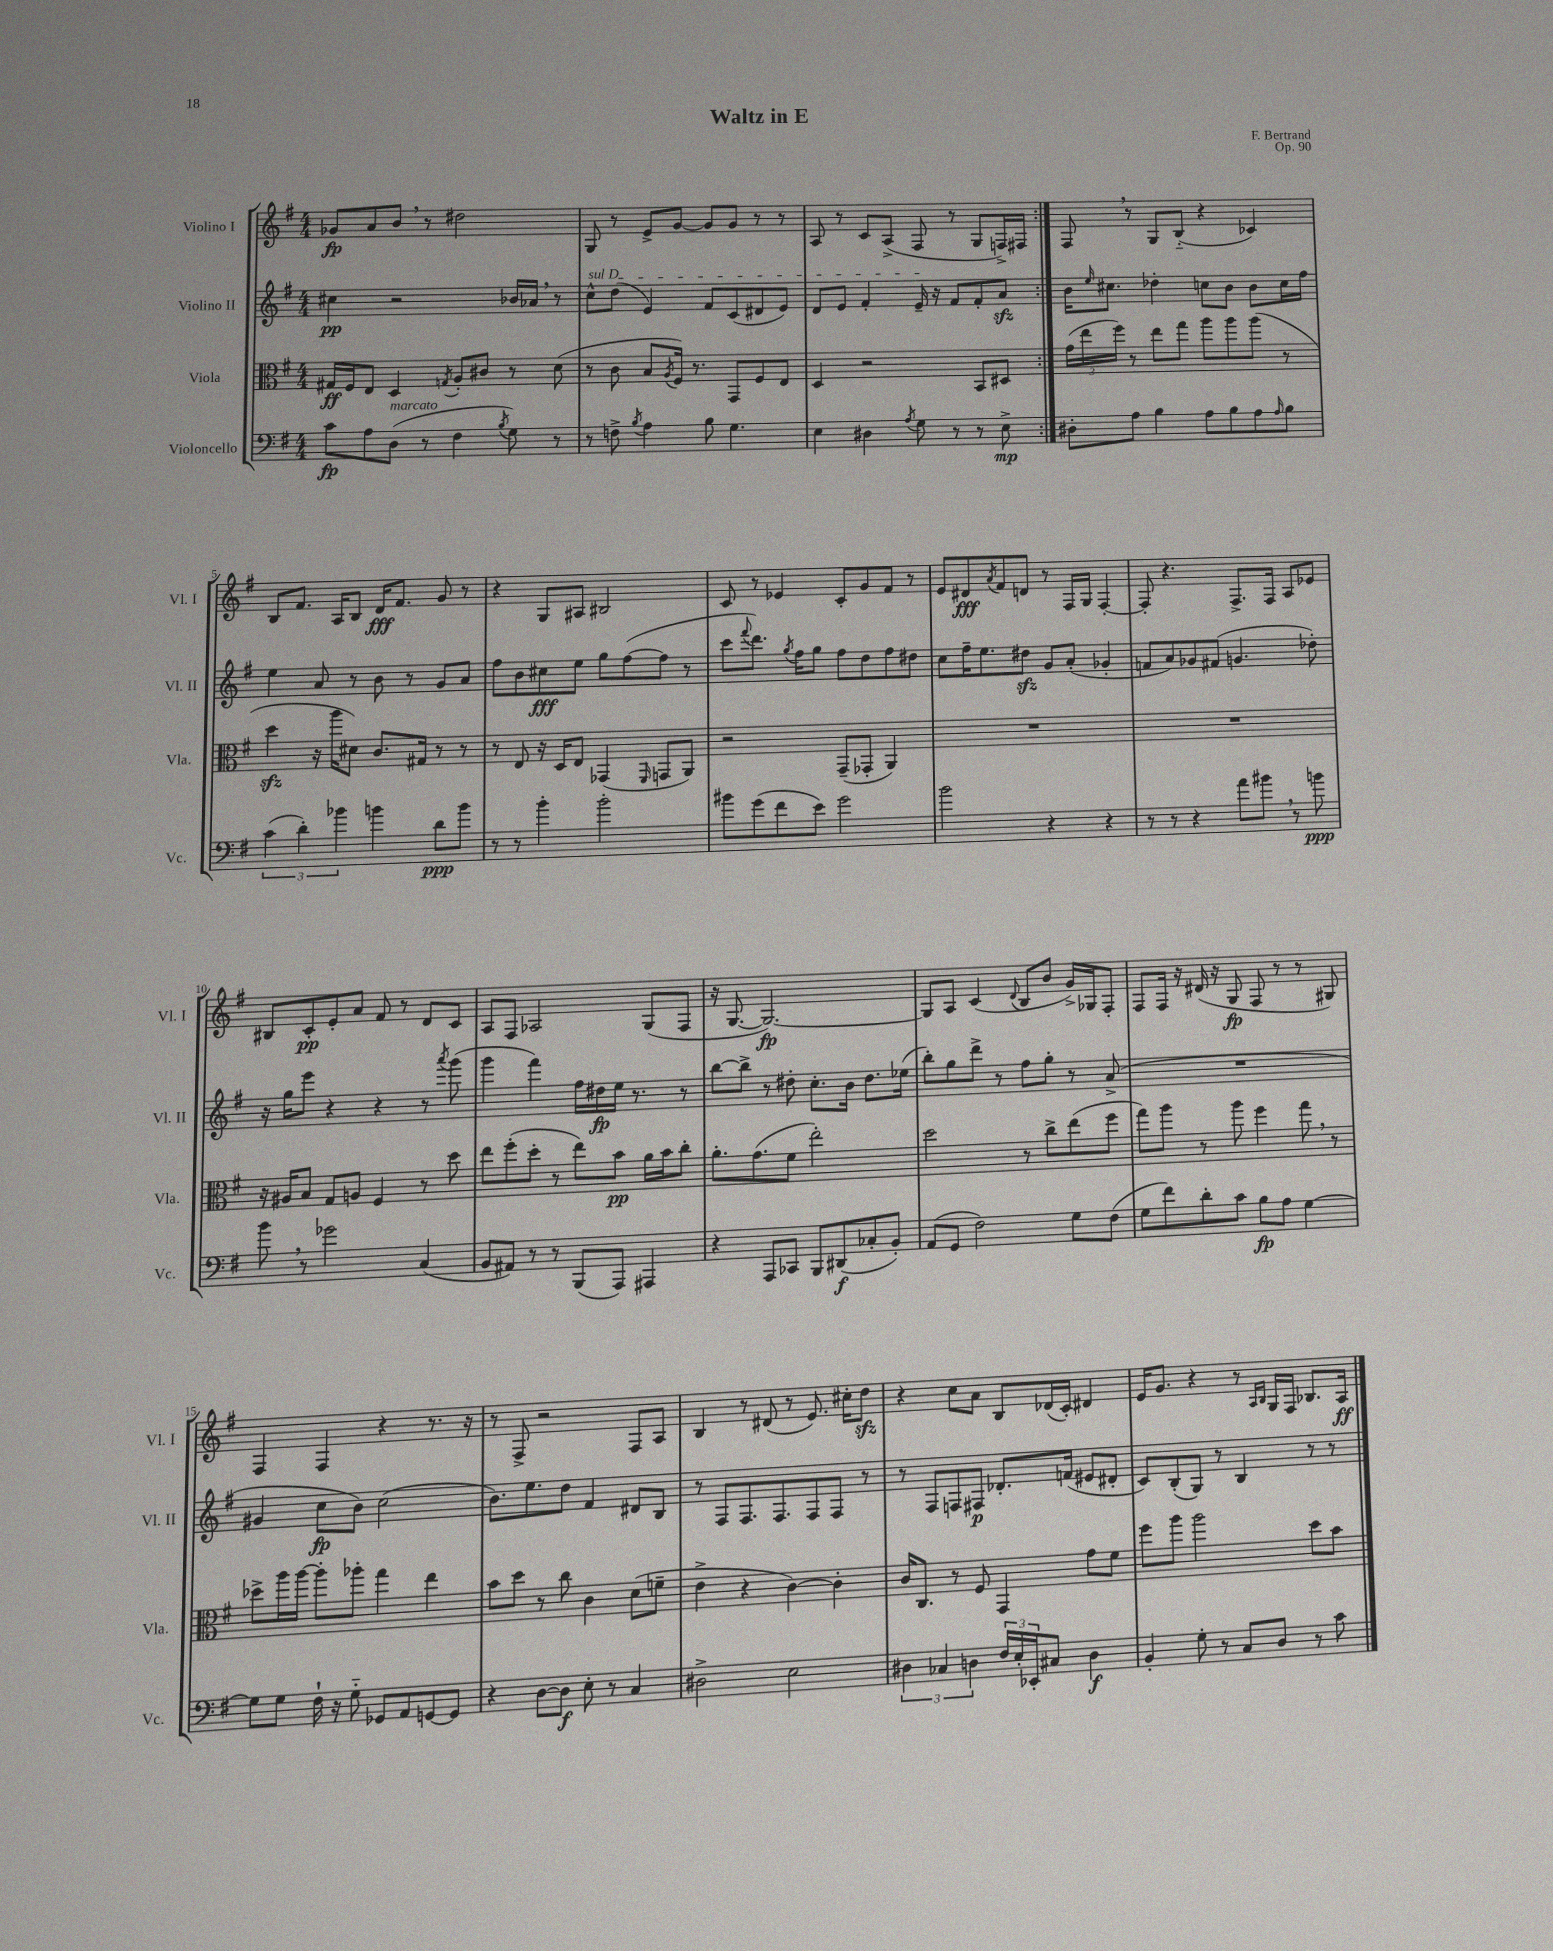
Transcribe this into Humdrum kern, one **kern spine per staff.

**kern	**dynam	**kern	**dynam	**kern	**dynam	**kern	**dynam
*part4	*part4	*part3	*part3	*part2	*part2	*part1	*part1
*staff4	*staff4	*staff3	*staff3	*staff2	*staff2	*staff1	*staff1
*I"Violoncello	*	*I"Viola	*	*I"Violino II	*	*I"Violino I	*
*I'Vc.	*	*I'Vla.	*	*I'Vl. II	*	*I'Vl. I	*
*clefF4	*	*clefC3	*	*clefG2	*	*clefG2	*
*k[f#]	*	*k[f#]	*	*k[f#]	*	*k[f#]	*
*M4/4	*	*M4/4	*	*M4/4	*	*M4/4	*
=1	=1	=1	=1	=1	=1	=1	=1
8c\L	fp	16G#X/LL	ff	4cc#X\	pp	8g-X/L	fp
.	.	16F#/J	.	.	.	.	.
8A\	.	8E/J	.	.	.	8a/	.
!LO:TX:a:i:t=marcato	!	!	!	!	!	!	!
(8D\J	.	4D/	.	2r	.	8b,/J	.
8r	.	.	.	.	.	8r	.
.	.	8qGn/	.	.	.	.	.
4F#\	.	8A'/L	.	.	.	2dd#X\	.
.	.	8c#X/J	.	.	.	.	.
8qB/	.	.	.	.	.	.	.
8G\)	.	8r	.	16b-X/LL	.	.	.
.	.	.	.	16a-X,/JJ	.	.	.
8r	.	(8d\	.	8r	.	.	.
=2	=2	=2	=2	=2	=2	=2	=2
!	!	!	!	!LO:TX:a:i:t=sul D	!	!	!
8r	.	8r	.	8cc^^\L	.	8G/	.
8Fn^\	.	8c\	.	(8dd\J	.	8r	.
8qB/	.	.	.	.	.	.	.
4A\	.	8B/L	.	4e/)	.	8e^/L	.
.	.	8qA/	.	.	.	.	.
.	.	16F#/Jk)	.	.	.	[8g/J	.
.	.	8.r	.	.	.	.	.
8B\	.	.	.	8f#/L	.	8g/L]	.
4.G\	.	8GG/L	.	(8c/	.	8g/J	.
.	.	8F#/	.	8d#X/	.	8r	.
.	.	8E/J	.	8e/J)	.	8r	.
=3	=3	=3	=3	=3	=3	=3	=3
4E\	.	4D/	.	8d/L	.	8A/	.
.	.	.	.	8e/J	.	8r	.
4D#X\	.	2r	.	4f#'/	.	8c/L	.
.	.	.	.	.	.	(8A^/J	.
8qA/	.	.	.	.	.	.	.
8G\	.	.	.	16e~/	.	8F#/	.
.	.	.	.	16r	.	.	.
8r	.	.	.	8f#/L	.	8r	.
8r	.	8BB/L	.	8f#'/	.	8G/L	.
8E^\	mp	8D#X/J	.	8azz/J	.	16Fn^/L)	.
.	.	.	.	.	.	16F#X/JJ	.
=4:|!	=4:|!	=4:|!	=4:|!	=4:|!	=4:|!	=4:|!	=4:|!
8D#X'\L	.	(24g\LL	.	16b\KL	.	8F#,/	.
.	.	24ee\	.	.	.	.	.
.	.	.	.	16qqee/	.	.	.
.	.	.	.	8.cc#X\J	.	.	.
.	.	24ff#\JJ)	.	.	.	.	.
8A\J	.	8r	.	.	.	8r	.
4B\	.	8ee\L	.	4dd-X'\	.	8G/L	.
.	.	8gg\J	.	.	.	(8B/J	.
8A\L	.	8aa\L	.	8ccn\L	.	4r	.
8B\	.	8aa\	.	8b\J	.	.	.
8A\	.	(8aa\J	.	8b\L	.	4c-X/)	.
16qqA/	.	.	.	.	.	.	.
8B\J	.	8r	.	16cc\L	.	.	.
.	.	.	.	16ff#\JJ	.	.	.
!!LO:LB:g=z
=5	=5	=5	=5	=5	=5	=5	=5
(6c\	.	4ddzz\	.	4ee\	.	8B/L	.
.	.	.	.	.	.	8.f#/J	.
6d'\)	.	.	.	.	.	.	.
.	.	16r	.	8a/	.	.	.
.	.	16aa\KL	.	.	.	16A/KL	.
6b-X\	.	.	.	.	.	.	.
.	.	8d#X\J)	.	8r	.	8B/J	.
4bn\	.	8.c/L	.	8b\	.	16d/KL	fff
.	.	.	.	.	.	8.f#/J	.
.	.	.	.	8r	.	.	.
.	.	16G#X/Jk	.	.	.	.	.
8d\L	ppp	8r	.	8g/L	.	8g/	.
8b\J	.	8r	.	8a/J	.	8r	.
=6	=6	=6	=6	=6	=6	=6	=6
8r	.	8r	.	8ff#\L	.	4r	.
8r	.	8E/	.	8b\	.	.	.
4b'\	.	16r	.	8cc#X\	fff	8G/L	.
.	.	16D/KL	.	.	.	.	.
.	.	8E/J	.	8ee\J	.	8A#X/J	.
2b'\	.	(4GG-X/	.	8gg\L	.	2B#X/	.
.	.	.	.	([8ff#\	.	.	.
.	.	16qqFF#/	.	.	.	.	.
.	.	8GGn/L	.	8ff#\J]	.	.	.
.	.	8AA/J)	.	8r	.	.	.
=7	=7	=7	=7	=7	=7	=7	=7
8b#X\L	.	2r	.	8ccc\L	.	8c/	.
.	.	.	.	8qqfff#/	.	.	.
(8g\	.	.	.	8.ddd\J)	.	8r	.
8f#\	.	.	.	.	.	4e-X/	.
.	.	.	.	8qgg/	.	.	.
.	.	.	.	16ff#\KL	.	.	.
8e\J)	.	.	.	8gg\J	.	.	.
2g\	.	(8GG~/L	.	8ff#\L	.	8c'/L	.
.	.	8GG-X'/J	.	8dd\	.	8g/	.
.	.	4AA/)	.	8ff#\	.	8f#/J	.
.	.	.	.	8dd#X\J	.	8r	.
=8	=8	=8	=8	=8	=8	=8	=8
2b\	.	1r	.	8cc\L	.	8e/L	.
.	.	.	.	16ff#~\K	.	8d#X/	fff
.	.	.	.	8.ee\	.	.	.
.	.	.	.	.	.	8qa/	.
.	.	.	.	.	.	8f#/	.
.	.	.	.	8dd#Xzz\J	.	8dn/J	.
4r	.	.	.	8g/L	.	8r	.
.	.	.	.	(8a'/J	.	16F#/LL	.
.	.	.	.	.	.	16G/JJ	.
4r	.	.	.	4g-X'/	.	[4F#'/	.
=9	=9	=9	=9	=9	=9	=9	=9
8r	.	1r	.	8fn/L	.	8F#'/]	.
8r	.	.	.	8a/)	.	4.r	.
4r	.	.	.	8g-X/	.	.	.
.	.	.	.	(8f#X/J	.	.	.
8a\L	.	.	.	4.gn/	.	8.F#^/L	.
8b#X,\J	.	.	.	.	.	.	.
.	.	.	.	.	.	16F#/Jk	.
8r	.	.	.	.	.	8A/L	.
8bn\	ppp	.	.	8dd-X'\)	.	8e-X/J	.
!!LO:LB:g=z
=10	=10	=10	=10	=10	=10	=10	=10
8b,\	.	16r	.	16r	.	8B#X/L	.
.	.	16A#X/KL	.	16gg\KL	.	.	.
8r	.	8B/J	.	8eee\J	.	8c'/	pp
2g-X\	.	8G/L	.	4r	.	8e'/	.
.	.	8An/J	.	.	.	8a/J	.
.	.	4F#/	.	4r	.	8f#/	.
.	.	.	.	.	.	8r	.
(4C/	.	8r	.	8r	.	8d/L	.
.	.	.	.	8qaaa/	.	.	.
.	.	8dd\	.	(8ggg\	.	8c/J	.
=11	=11	=11	=11	=11	=11	=11	=11
8BB/L	.	8ee\L	.	4ggg\	.	8A/L	.
8AA#X/J)	.	(8ff#'\	.	.	.	8F#/J	.
8r	.	8dd'\J	.	4fff#\)	.	2A-X/	.
8r	.	8r	.	.	.	.	.
(8BBB/L	.	8ee\L)	.	16ff#\LL	.	.	.
.	.	.	.	16dd#X\	fp	.	.
8AAA/J)	.	8b\J	pp	16ee\JJ	.	.	.
.	.	.	.	8.r	.	.	.
4AAA#X/	.	16a\LL	.	.	.	(8G/L	.
.	.	16b\J	.	.	.	.	.
.	.	8cc'\J	.	8r	.	8F#/J	.
=12	=12	=12	=12	=12	=12	=12	=12
4r	.	8.a'\L	.	[8bb\L	.	16r	.
.	.	.	.	.	.	[8.G/	.
.	.	.	.	8bb^\J]	.	.	.
.	.	(8.g\	.	.	.	.	.
8AAA/L	.	.	.	8r	.	2.G/_)	fp
8CC-X/J	.	8f#\J	.	8dd#X'\	.	.	.
8BBB/L	.	2ee'\)	.	8.cc'\L	.	.	.
(8DD#X/	f	.	.	.	.	.	.
.	.	.	.	16b\Jk	.	.	.
8C-X'/	.	.	.	8.dd#\L	.	.	.
8BB'/J)	.	.	.	.	.	.	.
.	.	.	.	(16ee-X\Jk	.	.	.
=13	=13	=13	=13	=13	=13	=13	=13
(8AA/L	.	2dd\	.	8bb'\L)	.	8G/L]	.
8GG/J	.	.	.	8gg\	.	8A/J	.
2F#\)	.	.	.	8ddd^\J	.	(4c/	.
.	.	.	.	8r	.	.	.
.	.	.	.	.	.	8qqd/	.
.	.	8r	.	8ff#\L	.	8B/L	.
.	.	8cc^\L	.	8gg'\J	.	8b/J	.
8G\L	.	(8ee\	.	8r	.	16g^/LL)	.
.	.	.	.	.	.	16G-X/J	.
(8F#\J	.	8ff#\J	.	(8a^/	.	8F#'/J	.
=14	=14	=14	=14	=14	=14	=14	=14
8G\L	.	8gg\L)	.	1r	.	8F#/L	.
8f#\)	.	8aa\J	.	.	.	16F#/Jk	.
.	.	.	.	.	.	16r	.
8d'\	.	8r	.	.	.	(16d#X/	.
.	.	.	.	.	.	16r	.
8c\J	.	8aa\	.	.	.	8G/	fp
8B\L	fp	4ff#\	.	.	.	8F#/	.
8A\J	.	.	.	.	.	8r	.
[4G\	.	8gg,\	.	.	.	8r	.
.	.	8r	.	.	.	8G#X/)	.
!!LO:LB:g=z
=15	=15	=15	=15	=15	=15	=15	=15
8G\L]	.	8dd-X^\L	.	4g#X/	.	4F#/	.
8G\J	.	16aa\L	.	.	.	.	.
.	.	[16aa\JJ	.	.	.	.	.
16F#`\	.	8aa'\L]	.	8cc\L	fp	4F#/	.
16r	.	.	.	.	.	.	.
8G\	.	8aa-X'\J	.	8b\J)	.	.	.
8GG-X/L	.	4gg\	.	(2cc\	.	4r	.
8AA/	.	.	.	.	.	.	.
[8GGn/	.	4ee\	.	.	.	8.r	.
8GG/J]	.	.	.	.	.	.	.
.	.	.	.	.	.	16r	.
=16	=16	=16	=16	=16	=16	=16	=16
4r	.	8b\L	.	8.b\L)	.	8r	.
.	.	8dd\J	.	.	.	8F#^/	.
.	.	.	.	8.ee\	.	.	.
[8D\L	.	8r	.	.	.	2r	.
8D\J]	f	8cc\	.	8dd\J	.	.	.
8E'\	.	4c\	.	4f#/	.	.	.
8r	.	.	.	.	.	.	.
4C/	.	(8d\L	.	8d#X/L	.	8F#/L	.
.	.	8fn~\J	.	8B/J	.	8A/J	.
=17	=17	=17	=17	=17	=17	=17	=17
2D#X^\	.	4e^\	.	8r	.	4B/	.
.	.	.	.	8F#/L	.	.	.
.	.	4r	.	8.F#/	.	8r	.
.	.	.	.	.	.	(8d#X/	.
.	.	.	.	8.F#/	.	.	.
2E\	.	[4c\)	.	.	.	8r	.
.	.	.	.	8F#/	.	8.e/)	.
.	.	4c'\]	.	8F#/J	.	.	.
.	.	.	.	.	.	16cc#X'\KL	.
.	.	.	.	8r	.	8ddzz\J	.
=18	=18	=18	=18	=18	=18	=18	=18
6D#X\	.	16c/KL	.	8r	.	4r	.
.	.	8.C/J	.	.	.	.	.
.	.	.	.	8F#/L	.	.	.
6C-X/	.	.	.	.	.	.	.
.	.	8r	.	8Fn/	.	8cc\L	.
6Dn\	.	.	.	.	.	.	.
.	.	8F#/	.	8F#X/J	p	8a\J	.
24F#/LL	.	4GG/	.	8.d-X'/L	.	8B/L	.
24E'/	.	.	.	.	.	.	.
24EE-X'/J	.	.	.	.	.	.	.
8C#X/J	.	.	.	.	.	(16d-X/L	.
.	.	.	.	(16fn/Jk	.	16c'/JJ)	.
4D\	f	8g\L	.	8e#X/L	.	4d#X/	.
.	.	8f#\J	.	8d#X'/J	.	.	.
=19	=19	=19	=19	=19	=19	=19	=19
4BB'/	.	8ff#\L	.	8c/L)	.	16e/KL	.
.	.	.	.	.	.	8.g/J	.
.	.	8aa\J	.	(8B'/	.	.	.
8G'\	.	2aa\	.	8G/J)	.	4r	.
8r	.	.	.	8r	.	.	.
8C/L	.	.	.	4B/	.	8r	.
.	.	.	.	.	.	16qqA/LL	.
.	.	.	.	.	.	16qqB/JJ	.
8D/J	.	.	.	.	.	16G/LL	.
.	.	.	.	.	.	16F#/JJ	.
8r	.	8dd\L	.	8r	.	8.B-X/L	.
8c\	.	8b\J	.	8r	.	.	.
.	.	.	.	.	.	16A/Jk	ff
==	==	==	==	==	==	==	==
*-	*-	*-	*-	*-	*-	*-	*-
